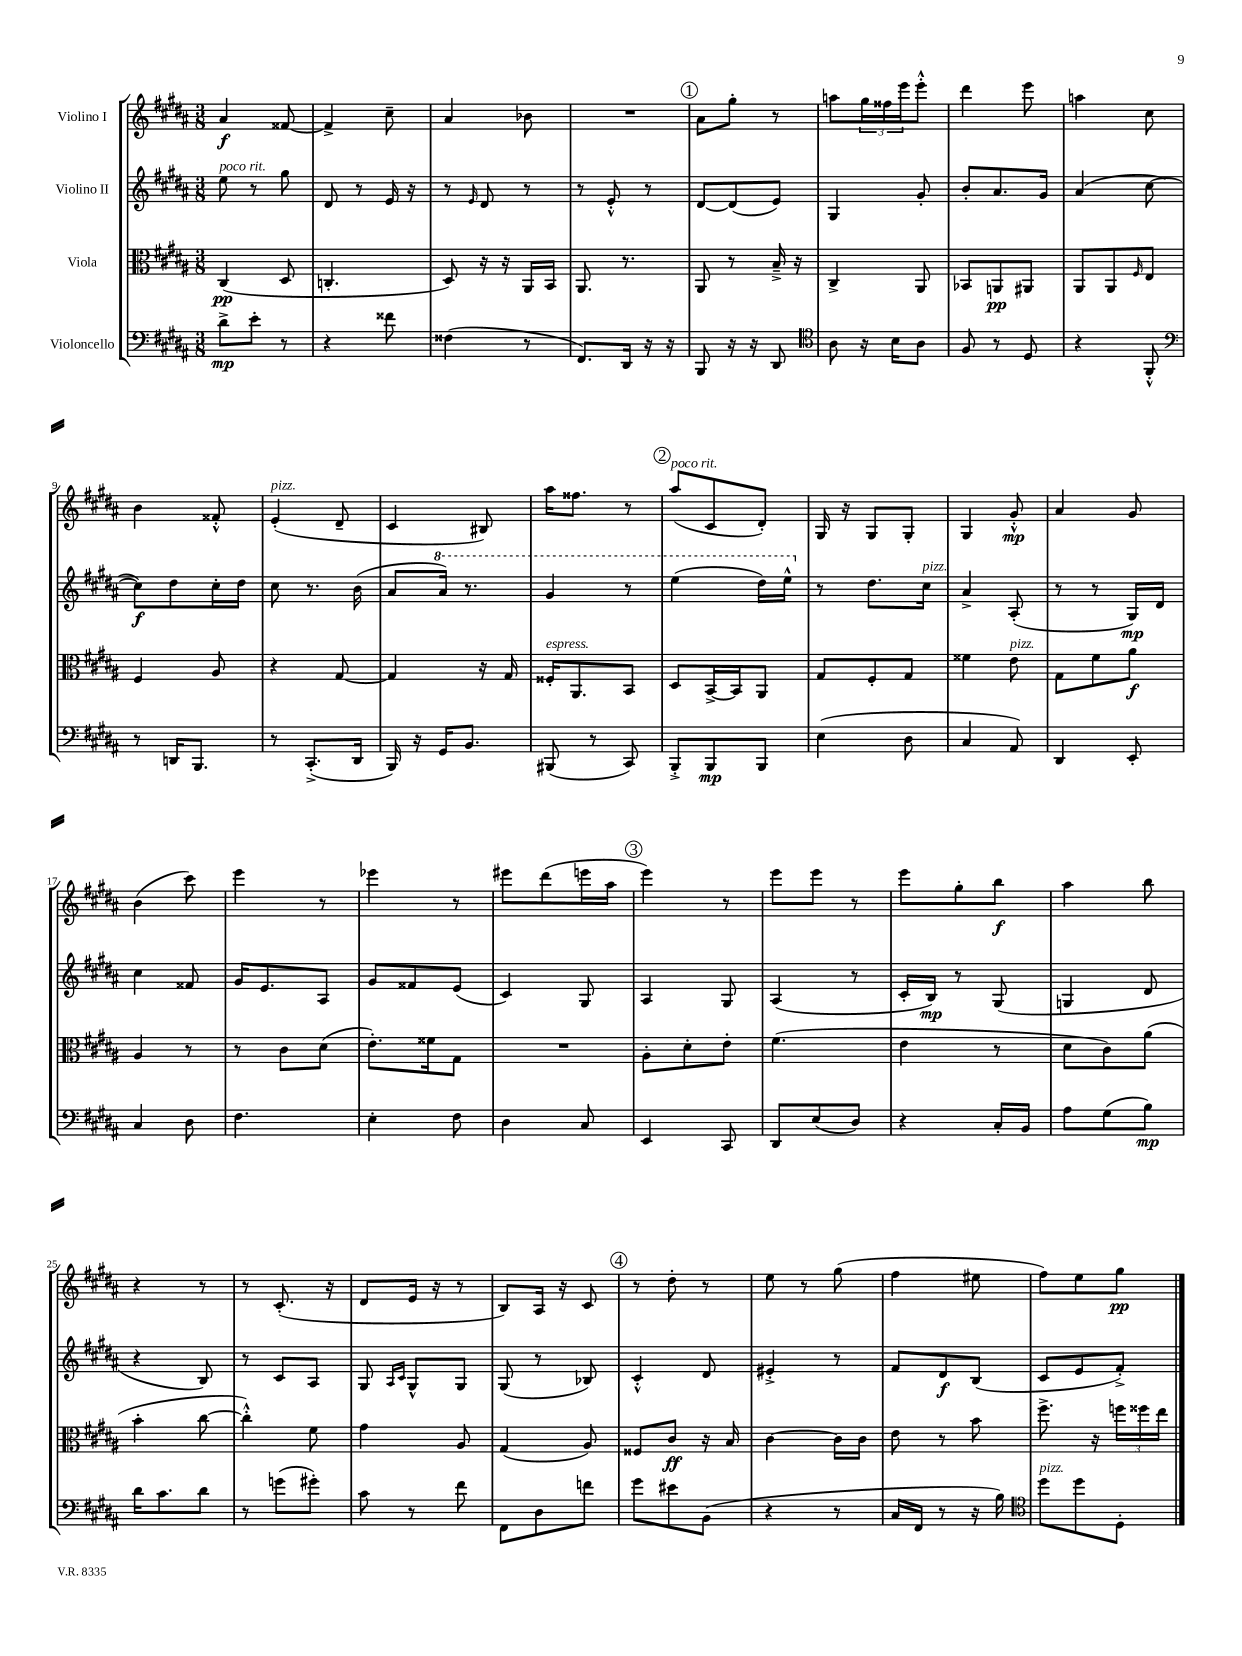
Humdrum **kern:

**kern	**kern	**kern	**kern
*staff4	*staff3	*staff2	*staff1
*clefF4	*clefC3	*clefG2	*clefG2
*k[f#c#g#d#a#]	*k[f#c#g#d#a#]	*k[f#c#g#d#a#]	*k[f#c#g#d#a#]
*M3/8	*M3/8	*M3/8	*M3/8
8d#^\L	(4C#/	8ee\	4a#/
8e'\J	.	8r	.
8r	8D#/	8gg#\	[8f##/
=	=	=	=
4r	4.C'/	8d#/	4f##^/]
.	.	8r	.
8f##\	.	16e/	8cc#~\
.	.	16r	.
=	=	=	=
(4F##\	8D#/)	8r	4a#/
.	.	16qqe/	.
.	16r	8d#/	.
.	16r	.	.
8r	16AA#/LL	8r	8b-\
.	16BB/JJ	.	.
=	=	=	=
8.FF#/L)	8.AA#/	8r	4.r
.	.	8e'^^/	.
16DD#/Jk	8.r	.	.
16r	.	8r	.
16r	.	.	.
=	=	=	=
8BBB/	8AA#/	[8d#/L	8a#\L
16r	8r	(8d#/]	8gg#'\J
16r	.	.	.
8DD#/	16B~^/	8e/J)	8r
.	16r	.	.
=	=	=	=
*clefC4	*	*	*
8A#\	4C#^/	4G#/	8aa\L
16r	.	.	24gg#\L
.	.	.	24ff##\
16B\LK	.	.	.
.	.	.	24eee\J
8A#\J	8AA#/	8g#'/	8eee'^^\J
=	=	=	=
8F#/	8BB-/L	8b'/L	4ddd#\
8r	8AA/	8.a#/	.
8D#/	8AA#/J	.	8eee\
.	.	16g#/Jk	.
=	=	=	=
4r	8AA#/L	(4a#/	4aa\
.	8AA#/	.	.
.	16qqF#/	.	.
8FF#'^^/	8E/J	[8cc#\	8cc#\
=	=	=	=
*clefF4	*	*	*
8r	4F#/	8cc#\]L)	4b\
16DD/LK	.	8dd#\	.
8.BBB/J	.	.	.
.	8A#/	16cc#'\L	8f##'^^/
.	.	16dd#\JJ	.
=	=	=	=
8r	4r	8cc#\	(4e'/
(8.CC#'^/L	.	8.r	.
.	[8G#/	.	8d#~/
16DD#/Jk	.	(16b\	.
=	=	=	=
16BBB/)	4G#/]	8a#/L	4c#/
16r	.	.	.
16GG#/LK	.	16aa#/Jk)	.
8.BB/J	.	8.r	.
.	16r	.	8B#/)
.	16G#/	.	.
=	=	=	=
(8BBB#/	16F##'/LK	4gg#/	16aa#\LK
.	8.AA#/	.	8.ff##\J
8r	.	.	.
8CC#/)	8BB/J	8r	8r
=	=	=	=
8BBB'^/L	8D#/L	(4eee\	(8aa#/L
8BBB/	[16BB^/L	.	8c#/
.	16BB/]J	.	.
8BBB/J	8AA#/J	16ddd#\LL)	8d#'/J)
.	.	16eee^^\JJ	.
=	=	=	=
(4E\	8G#/L	8r	16G#/
.	.	.	16r
.	8F#'/	8.dd#\L	8G#/L
8D#\	8G#/J	.	8G#'/J
.	.	16cc#\Jk	.
=	=	=	=
4C#/	4f##\	4a#^/	4G#/
8AA#/)	8e\	(8A#'/	8g#'^^/
=	=	=	=
4DD#/	8G#\L	8r	4a#/
.	8f#\	8r	.
8EE'/	8a#\J	16G#/LL)	8g#/
.	.	16d#/JJ	.
=	=	=	=
4C#/	4A#/	4cc#\	(4b\
8D#\	8r	8f##/	8ccc#\)
=	=	=	=
4.F#\	8r	16g#/LK	4eee\
.	.	8.e/	.
.	8c#\L	.	.
.	(8d#\J	8A#/J	8r
=	=	=	=
4E'\	8.e'\L)	8g#/L	4eee-\
.	.	8f##/	.
.	16f##\k	.	.
8F#\	8G#\J	(8e/J	8r
=	=	=	=
4D#\	4.r	4c#/)	8eee#\L
.	.	.	(8ddd#\
8C#/	.	8G#/	16eee\L
.	.	.	16aa#\JJ
=	=	=	=
4EE/	8A#'\L	4A#/	4eee\)
.	8d#'\	.	.
8CC#/	8e'\J	8G#/	8r
=	=	=	=
8DD#/L	(4.f#\	(4A#/	8eee\L
(8E/	.	.	8eee\J
8D#/J)	.	8r	8r
=	=	=	=
4r	4e\	16c#'/LL	8eee\L
.	.	16B/JJ)	.
.	.	8r	8gg#'\
16C#'/LL	8r	(8G#/	8bb\J
16BB/JJ	.	.	.
=	=	=	=
8A#\L	8d#\L	4G/	4aa#\
(8G#\	8c#\)	.	.
8B\J)	(8a#\J	8d#/	8bb\
=	=	=	=
16d#\LK	4b'\	4r	4r
8.c#\	.	.	.
8d#\J	[8cc#\	8B/)	8r
=	=	=	=
8r	4cc#'^^\])	8r	8r
(8g\L	.	8c#/L	(8.c#'/
8g#'\J)	8f#\	8A#/J	.
.	.	.	16r
=	=	=	=
8c#\	4g#\	8G#/	8d#/L
.	.	16qqA#/LL	.
.	.	16qqc#/JJ	.
8r	.	8G#^^/L	16e/Jk
.	.	.	16r
8f#\	8A#/	8G#/J	8r
=	=	=	=
8FF#\L	(4G#/	(8G#/	8B/L)
8D#\	.	8r	16A#/Jk
.	.	.	16r
8f\J	8A#/)	8B-/)	8c#/
=	=	=	=
8g#\L	8F##/L	4c#'^^/	8r
8e#\	8c#/J	.	8dd#'\
(8BB\J	16r	8d#/	8r
.	16B/	.	.
=	=	=	=
4r	[4c#\	4e#'^/	8ee\
.	.	.	8r
8r	16c#\]LL	8r	(8gg#\
.	16c#\JJ	.	.
=	=	=	=
16C#/LL	8e\	8f#/L	4ff#\
16FF#/JJ	.	.	.
8r	8r	8d#/	.
16r	8b\	(8B/J	8ee#\
16B\)	.	.	.
=	=	=	=
*clefC4	*	*	*
8dd#\L	8.ff#^\	8c#/L	8ff#\L)
8dd#\	.	8e/	8ee\
.	16r	.	.
8D#'\J	24ff\LL	8f#'^/J)	8gg#\J
.	24ff##\	.	.
.	24ee\JJ	.	.
==	==	==	==
*-	*-	*-	*-
